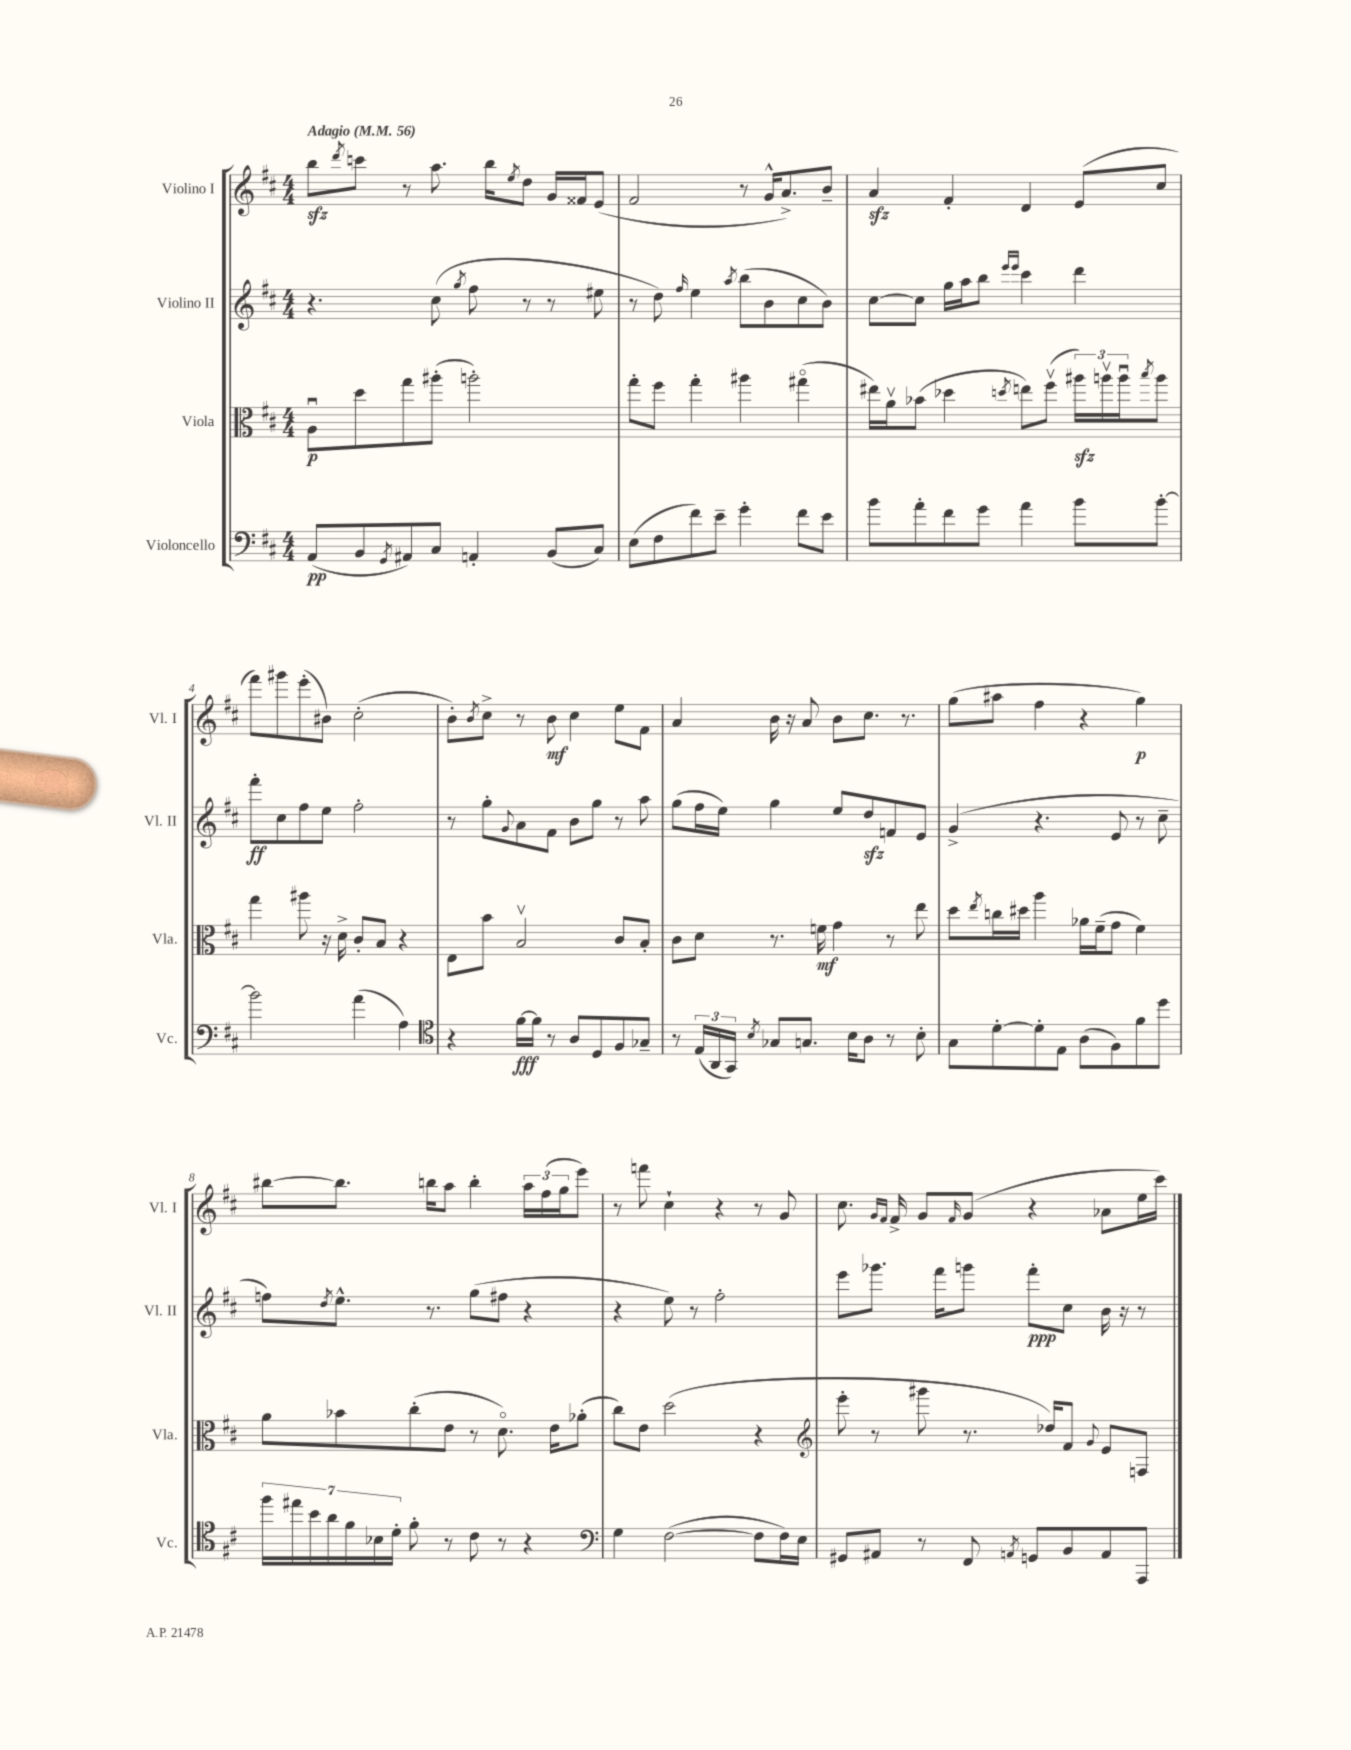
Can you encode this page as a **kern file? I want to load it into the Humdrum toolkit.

**kern	**kern	**kern	**kern
*staff4	*staff3	*staff2	*staff1
*clefF4	*clefC3	*clefG2	*clefG2
*k[f#c#]	*k[f#c#]	*k[f#c#]	*k[f#c#]
*M4/4	*M4/4	*M4/4	*M4/4
*MM56	*MM56	*MM56	*MM56
(8AA	8Au	4.r	8bb
.	.	.	8qddd
8BB	8dd	.	8ccc
8qGG	.	.	.
8AA#)	8gg	.	8r
8C#	(8aa#'	(8cc#	8.aa
.	.	8qgg	.
4AA'	2aa')	8ff#	.
.	.	.	16bb
.	.	.	8qee
.	.	8r	8dd
(8BB	.	8r	16g
.	.	.	16f##
8C#)	.	8ee#	(8e
=	=	=	=
(8E	8gg'	8r	2f#
8F#	8ff#	8dd)	.
.	.	16qqff#	.
8f#)	4gg'	4ee	.
8e~	.	.	.
.	.	8qaa	.
4g'	4aa#	(8bb	8r
.	.	8b	16g^^
.	.	.	8.a^)
8f#	(4gg#o	8cc#	.
8e	.	8b)	8b~
=	=	=	=
8b	16ee#)	[8cc#	4a
.	16av	.	.
8a'	(8b-	8cc#]	.
8f#	4dd-	16gg	4f#'
.	.	16aa	.
8g	.	8bb	.
.	.	16qqeee	.
.	8qdd	16qqeee	.
4a	8ee)	4ccc#	4d
.	(8ff#v	.	.
8b	24aa#)	4ddd	(8e
.	24aav	.	.
.	24aau	.	.
.	8qbb	.	.
[8b'	8aa	.	8cc#
=	=	=	=
2b]	4gg	8fff#'	8fff#)
.	.	8cc#	8ggg#
.	8aa#	8ff#	(8eee'
.	16r	8ee	8b#)
.	16d^	.	.
(4a	8c#'	2ff#'	(2cc#'
.	8B	.	.
4A)	4r	.	.
=	=	=	=
*clefC4	*	*	*
4r	8E	8r	8b')
.	.	.	8qb
.	8b	8gg'	8cc#^
.	.	8qqg	.
[16f#	2Bv	8a	8r
16f#]	.	.	.
8r	.	8f#	8b
8A	.	8b	4cc#
8D	.	8gg	.
8F#	8c#	8r	8ee
8G-~	8B'	8aa	8f#
=	=	=	=
8r	8c#	(8gg	4a
(24E	8d	16ff#	.
24AA	.	.	.
.	.	16ee)	.
24GG)	.	.	.
8qB	.	.	.
8G-	8.r	4gg	16b
.	.	.	16r
8.G	.	.	8a
.	16f	.	.
.	4g	8ee	8b
16B	.	.	.
8A	.	8dd	8.cc#
8r	8r	8f	.
.	.	.	8.r
8B'	8ee	8e	.
=	=	=	=
8G	8dd	(4g^	(8gg
.	8qee	.	.
[8d'	16cc	.	8aa#
.	16dd#	.	.
8d']	4aa	4.r	4ff#
8E	.	.	.
(8A	16a-	.	4r
.	(16f#~	.	.
8F#)	8g	8e	.
8f#	4f#)	8r	4gg)
8dd	.	8cc#~	.
=	=	=	=
28ff#	8a	8ff)	[8bb#
28ee#	.	.	.
28b	.	.	.
28a	.	.	.
.	.	8qdd	.
.	8b-	8.ee^^	8.bb#]
28f#	.	.	.
28B-	.	.	.
28d'	.	.	.
8f#'	(8cc#'	.	.
.	.	8.r	16bb
8r	8e	.	8aa
8c#	8r	(8gg	4bb'
8r	8.do)	8ff#	.
4r	.	4r	24aa
.	.	.	(24ff#
.	16e	.	.
.	.	.	24gg
.	(8a-'	.	8eee)
=	=	=	=
*clefF4	*	*	*
4G	8cc#)	4r	8r
.	8e	.	8fff
([2F#	(2dd	8ee)	4cc#`
.	.	8r	.
.	.	2ff#'	4r
8F#]	4r	.	8r
16F#)	.	.	8g
16E	.	.	.
=	=	=	=
*	*clefG2	*	*
8GG#	8eee'	8eee	8.cc#
8AA#	8r	8.ggg-	.
.	.	.	16qqg
.	.	.	16qqf#
.	.	.	16f#^
8r	8ggg#	.	8g
.	.	16fff#	.
.	.	.	16qqf#
8FF#	8.r	8ggg	(8g
8qAA	.	.	.
8GG	.	8fff#'	4r
.	16dd-)	.	.
8BB	8f#	8cc#	.
.	8qqg	.	.
8AA	8e	16b	8a-
.	.	16r	.
8AAA	8F	8r	16ee
.	.	.	16ccc#)
==	==	==	==
*-	*-	*-	*-
